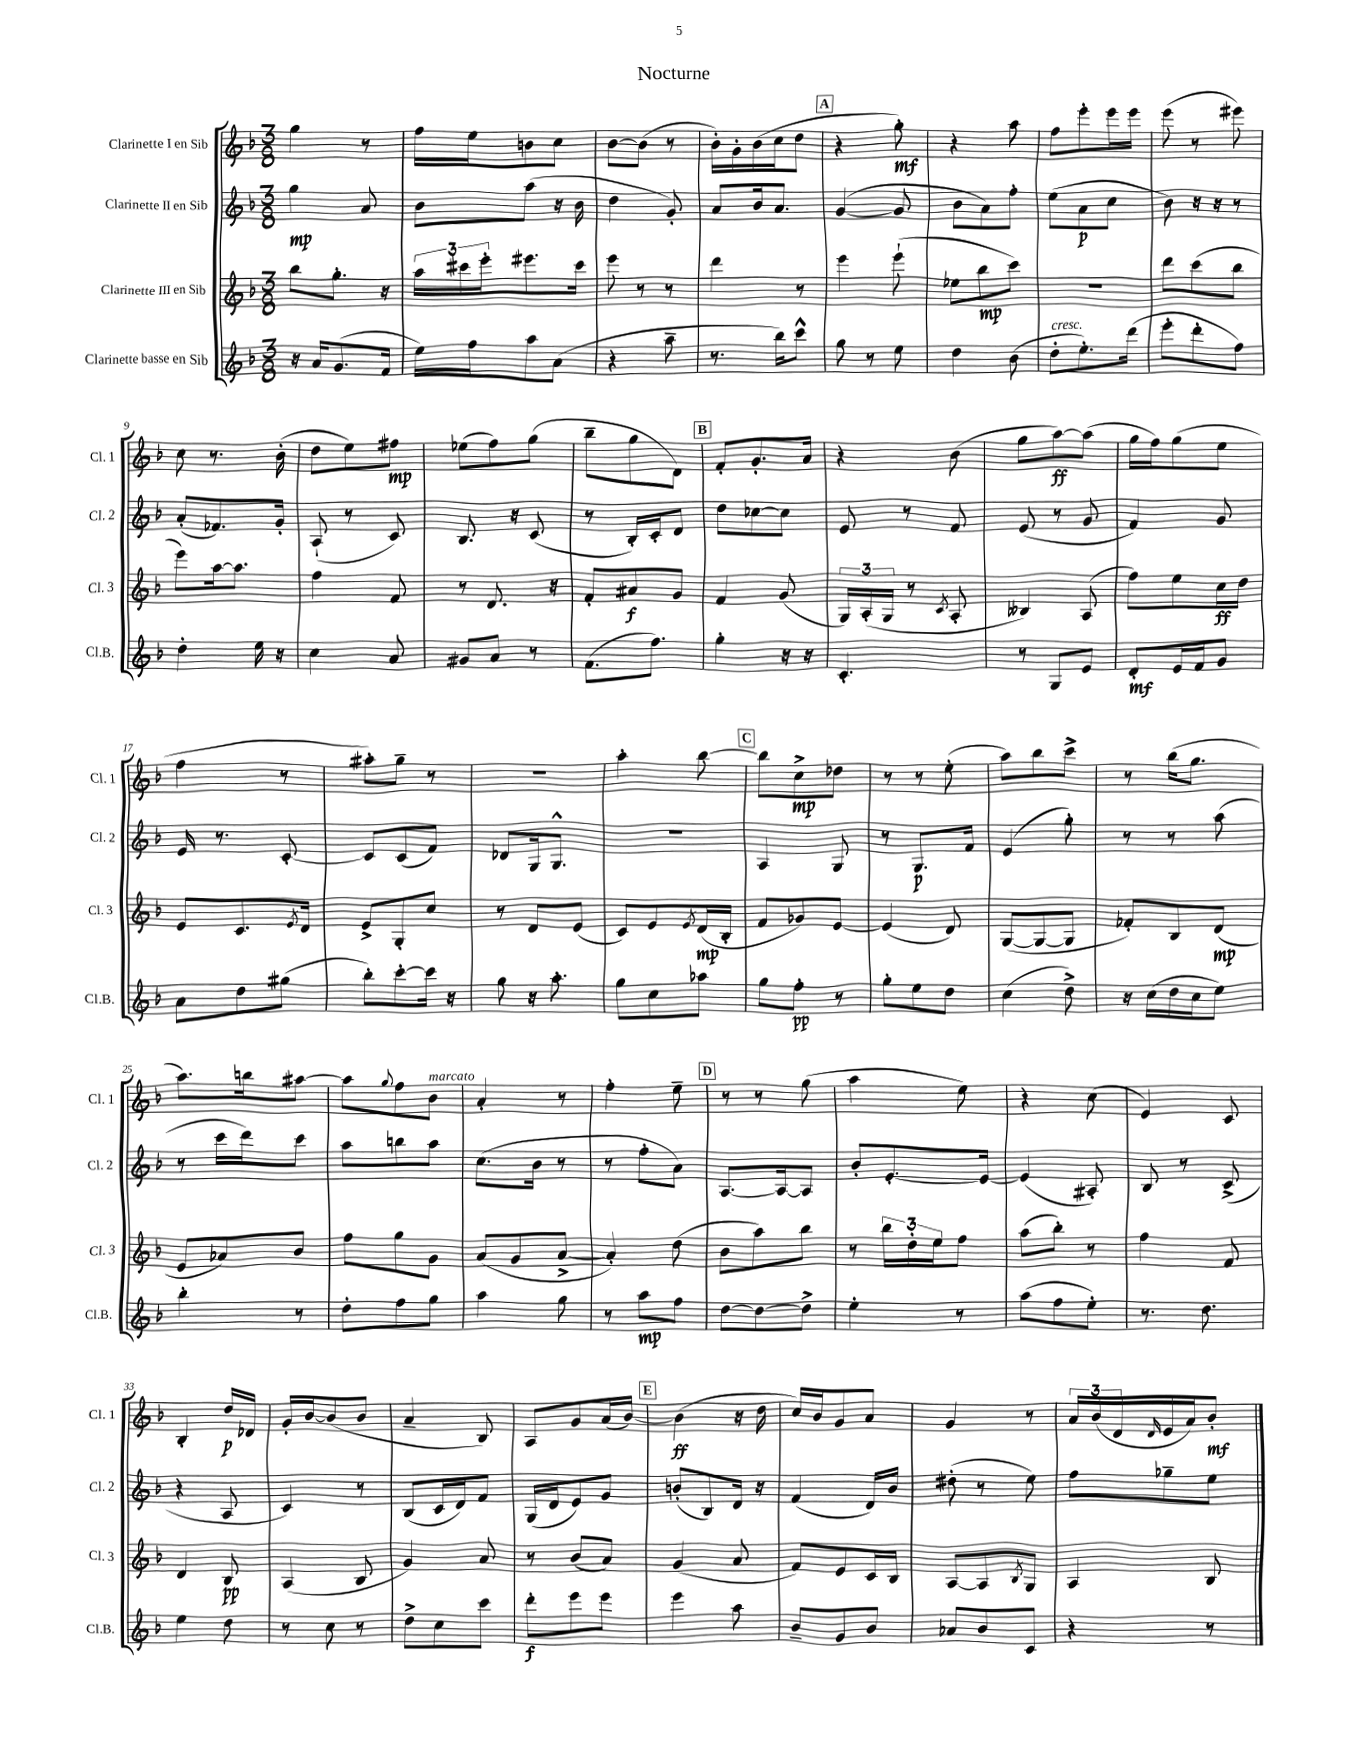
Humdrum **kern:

**kern	**kern	**kern	**kern
*staff4	*staff3	*staff2	*staff1
*clefG2	*clefG2	*clefG2	*clefG2
*k[b-]	*k[b-]	*k[b-]	*k[b-]
*M3/8	*M3/8	*M3/8	*M3/8
16r	8bb-	4gg	4gg
16a	.	.	.
(8.g	8.gg'	.	.
.	.	8a	8r
16f	16r	.	.
=	=	=	=
16ee)	24aa	8b-	16ff
.	24ccc#	.	.
16ff	.	.	16ee
.	24eee'	.	.
8aa	8.eee#	(8aa	8b
(8a	.	16r	8cc
.	16ccc#	16b-	.
=	=	=	=
4r	8eee	4dd	[8b-
.	8r	.	(8b-]
8aa~	8r	8g')	8r
=	=	=	=
8.r	4ddd	8a	16b-')
.	.	.	16g'
.	.	16b-	(16b-
16bb-)	.	8.a	16cc
8ccc^^	8r	.	8dd
=	=	=	=
8gg	4eee	([4g	4r
8r	.	.	.
8ee	(8eee`	8g]	8gg')
=	=	=	=
4dd	8ee-	8b-	4r
.	8bb-	8a)	.
(8b-	8ccc)	8ff'	8aa
=	=	=	=
8dd'	4.r	(8ee	8ff
8.ee')	.	8a	8eee'
.	.	8cc	16eee
(16ddd	.	.	16eee
=	=	=	=
8eee'	8ddd	8b-)	(8eee
8ddd'	(8ccc	16r	8r
.	.	16r	.
8ff)	8bb-	8r	8eee#)
=	=	=	=
4dd'	8eee)	(8a'	8cc
.	[16aa	8.f-)	8.r
.	8.aa]	.	.
16ee	.	.	.
16r	.	16g'	(16b-'
=	=	=	=
4cc	4ff	(8A`	8dd
.	.	8r	8ee)
8a	8f	8c)	8ff#
=	=	=	=
8g#	8r	8.B-	(8ee-
8a	8.d	.	8ff)
.	.	16r	.
8r	.	(8c	(8gg
.	16r	.	.
=	=	=	=
(8.f	8f'	8r	8bb-~
.	8a#	16B-')	8gg
8.ff)	.	16c'	.
.	8g	8d	8d)
=	=	=	=
4gg'	4f	8dd	8f'
.	.	[8cc-	8.g'
16r	(8g	8cc-]	.
16r	.	.	16a
=	=	=	=
4.c'	24G)	8e	4r
.	(24A'	.	.
.	24G	.	.
.	8r	8r	.
.	8qc	.	.
.	8A'	8f	(8b-
=	=	=	=
8r	4B--)	(8e	8gg
8G	.	8r	[8aa)
8e	(8A	8g	(8aa]
=	=	=	=
8d'	8ff)	4f)	16gg
.	.	.	16ff)
16e	8ee	.	(8gg
16f	.	.	.
8g	16cc	8g	8ee
.	16dd	.	.
=	=	=	=
8a	8e	16e	4ff
.	.	8.r	.
8dd	8.c	.	.
(8gg#	.	[8c'	8r
.	8qe	.	.
.	16d	.	.
=	=	=	=
8bb-')	8e^	8c]	8aa#')
[8ccc'	8G'	(8c	8gg~
16ccc]	8cc	8f)	8r
16r	.	.	.
=	=	=	=
8gg	8r	8d-	4.r
16r	8d	16G	.
8.aa'	.	8.G^^	.
.	(8e	.	.
=	=	=	=
8gg	8c)	4.r	4aa'
8cc	8e	.	.
.	8qe	.	.
8aa-	(16d	.	[8bb-
.	16B-'	.	.
=	=	=	=
8gg	8f	4A	8bb-]
8ff'	8g-)	.	8cc^
8r	[8e	8G	8dd-
=	=	=	=
8gg'	(4e]	8r	8r
8ee	.	8.G	8r
8dd	8d)	.	(8ee'
.	.	16f	.
=	=	=	=
(4cc	([8G	(4e	8aa)
.	8G_	.	8bb-
8dd^)	8G]	8gg')	8ccc^
=	=	=	=
16r	8f-')	8r	8r
(16cc	.	.	.
16dd	8B-	8r	(16bb-
16cc	.	.	8.gg
8ee)	(8d	(8aa	.
=	=	=	=
4bb-'	8e	8r	8.aa)
.	8a-)	16ccc	.
.	.	16ddd)	16bb
8r	8b-	8ccc	[8aa#
=	=	=	=
8dd'	8ff	8aa	8aa#]
.	.	.	8qqgg
8ff	8gg	8bb	8ff
8gg	8g	8aa	8b-
=	=	=	=
4aa	(8a	(8.cc	4a'
.	8g	.	.
.	.	16b-	.
8gg	[8a^	8r	8r
=	=	=	=
8r	4a'])	8r	4ff'
8aa	.	8ff'	.
8ff	(8dd	8a)	8ee~
=	=	=	=
[8dd	8b-	[8.A	8r
8dd_	8aa)	.	8r
.	.	16A_	.
8dd^]	8bb-	8A]	(8gg
=	=	=	=
4ee'	8r	8b-'	4aa
.	24bb-	[8.e'	.
.	24dd'	.	.
.	24ee	.	.
8r	8ff	.	8ee)
.	.	16e_	.
=	=	=	=
(8aa	(8aa	(4e]	4r
8ff	8bb-')	.	.
8ee')	8r	8A#')	(8cc
=	=	=	=
8.r	4ff	8B-	4e)
.	.	8r	.
8.dd	.	.	.
.	8f	(8c^	8c
=	=	=	=
4ee	4d	4r	4B-'
8dd	8B-	8A	16dd
.	.	.	16d-
=	=	=	=
8r	(4A	4c)	16g'
.	.	.	[16b-
8cc	.	.	(8b-]
8r	8B-	8r	8b-
=	=	=	=
8dd^	4g)	(8B-	4a~
8cc	.	16c	.
.	.	16d)	.
8ccc	8a	8f	8B-)
=	=	=	=
8ddd'	8r	(16G	8A
.	.	16d	.
8eee	(8b-	8e)	8g
8eee	8a)	8g	(16a
.	.	.	[16b-)
=	=	=	=
4eee	(4g	(8b'	(4b-]
.	.	8B-)	.
8aa	8a	16d	16r
.	.	16r	16dd
=	=	=	=
8b-~	8f)	(4f	16cc)
.	.	.	16b-
8g	8e	.	8g
8b-	16c	16d)	8a
.	16B-	16b-	.
=	=	=	=
8a-	[8A	(8dd#'	4g
8b-	8A]	8r	.
.	8qB-	.	.
8c	8G	8ee)	8r
=	=	=	=
4r	4A	8ff	24a
.	.	.	(24b-
.	.	.	24d
.	.	.	16qqd
.	.	8gg-~	16e
.	.	.	16a)
8r	8B-	8ee	8b-'
==	==	==	==
*-	*-	*-	*-
